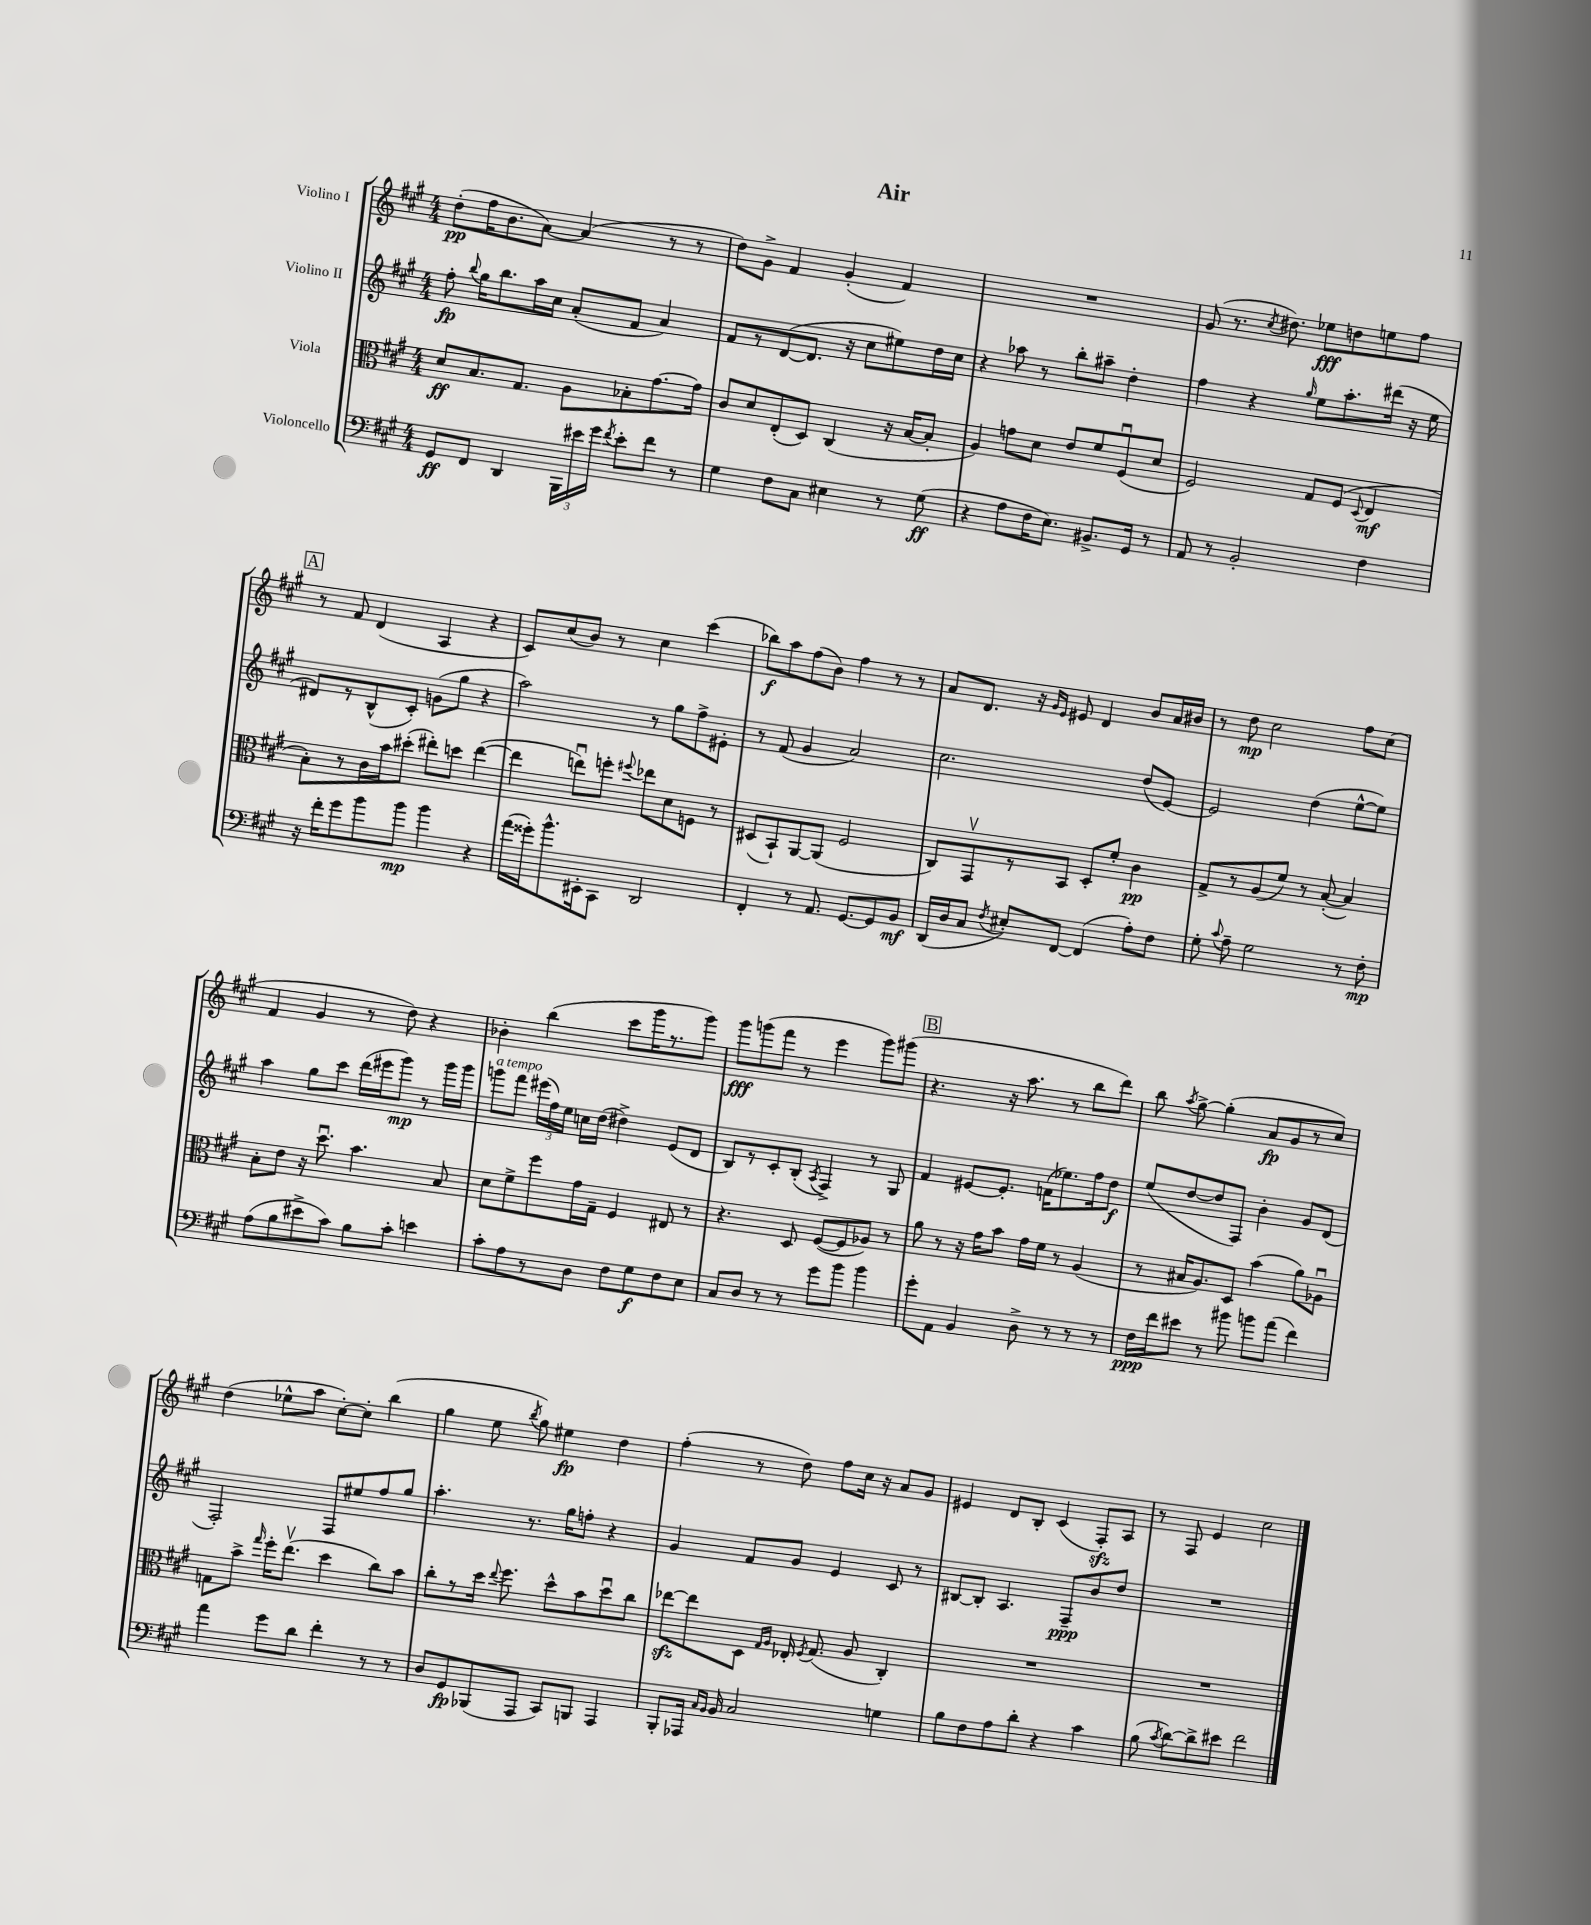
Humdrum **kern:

**kern	**kern	**kern	**kern
*staff4	*staff3	*staff2	*staff1
*clefF4	*clefC3	*clefG2	*clefG2
*k[f#c#g#]	*k[f#c#g#]	*k[f#c#g#]	*k[f#c#g#]
*M4/4	*M4/4	*M4/4	*M4/4
8GG#	8d	8ff#'	(8dd'
.	.	8qqbb	.
8FF#	8.B	16gg#	16ff#
.	.	8.bb	8.b
4DD	.	.	.
.	8.G#	.	.
.	.	16aa	[8a)
.	.	16cc#	.
24BBB	8A	(8a'	(4a]
24e#	.	.	.
24g#	.	.	.
8qf#	.	.	.
8e#'	8B-'	8f#	.
8f#	[8.g#	4a)	8r
8r	.	.	8r
.	16g#]	.	.
=	=	=	=
4G#	8c#	8f#	8dd)
.	8d	8r	8g#^
8F#	(8E'	([8d	4f#
8C#	8D)	8.d]	.
4E#	(4C#	.	(4g#'
.	.	16r	.
.	.	8cc#	.
8r	16r	8ee#)	4f#)
.	[16B	.	.
(8G#	8B']	16dd	.
.	.	16cc#	.
=	=	=	=
4r	4A)	4r	1r
8A	8g	8aa-	.
16F#	8d	8r	.
8.E)	.	.	.
.	8e	8bb'	.
8.BB#^	8f#	8aa#~	.
.	(8F#u	4dd'	.
16GG#	.	.	.
8r	8d	.	.
=	=	=	=
8AA	2F#)	4ff#	(8g#
8r	.	.	8.r
2BB'	.	4r	.
.	.	.	8qcc#
.	.	.	8.dd#)
.	.	16qqgg#	.
.	8G#	8ee	8ee-
.	(8F#	8.aa'	8dd
.	8qqD	.	.
4F#	4E	.	8ee
.	.	(16ddd#	.
.	.	16r	8ff#
.	.	16ee	.
=	=	=	=
16r	8B')	8d#)	8r
16f#'	.	.	.
8g#	8r	8r	8f#
8b	16c#	(8B^^	(4d
.	16b	.	.
8b	(8dd#'	8c#')	.
4b	8ee#')	(8g	4A
.	8dd	8gg#	.
4r	([4ee#	4r	4r
=	=	=	=
(16a	4ee#]	2aa)	8c#)
16g##')	.	.	.
8.b^^	.	.	(8cc#
.	8eeu)	.	8b)
16EE#'	.	.	.
8CC#	8ff'	.	8r
.	8qqff#	.	.
2DD	8ee-	8r	4cc#
.	8d	8gg#	.
.	8F	8ff#^	(4ccc#
.	8r	8e#'	.
=	=	=	=
4FF#'	(8D#	8r	8bb-)
.	8BB`)	(8f#	8aa
8r	[8AA	4g#	(8ff#
8.AA	(8AA]	.	8b)
.	2F#	2a)	4ff#
[8.GG#	.	.	.
8GG#]	.	.	8r
8BB	.	.	8r
=	=	=	=
(16DD	8C#)	2.cc#	8a
16D	.	.	.
8C#	8GG#v	.	8.d
8qF#	.	.	.
8E#')	8r	.	.
.	.	.	16r
.	.	.	16qqg#
.	.	.	16qqe
[8FF#	8BB	.	8e#
(4FF#]	8D'	.	4d
.	8f#'	.	.
8A')	4c#	(8dd	8b
8F#	.	[8e)	16a
.	.	.	16b#
=	=	=	=
8G#'	8G#^	2e]	8r
8qqc#	.	.	.
8A~	8r	.	8dd
2G#	(8A	.	2cc#
.	8f#)	.	.
.	8r	(4dd	.
.	([8B'	.	.
8r	4B])	[8ee^^	8ff#
8F#'	.	8ee])	(8cc#
=	=	=	=
(8A	8B'	4aa	4f#
8B	8e	.	.
8e#^	16r	8gg#	4g#
.	8.ddu	.	.
8c#)	.	8ccc#	.
8B	4.b	(16ddd	8r
.	.	16eee#	.
8c#'	.	8ggg#)	8dd)
4e	.	8r	4r
.	8B	16ggg#	.
.	.	16ggg#	.
=	=	=	=
8c#'	8d	8ggg	4b-'
8A	8f#^	8fff#	.
8r	8ff#	(24eee#	(4bb
.	.	24ff#)	.
.	.	24ee	.
8D	16g#	16cc	.
.	16G#~	(16dd	.
8F#	4F#	4dd#^)	8ccc#
8G#	.	.	16ggg#
.	.	.	8.r
8F#	8E#	(8e	.
8E	8r	8d	8ggg#)
=	=	=	=
8C#	4.r	8B)	8ggg#
8D	.	8r	(8ggg
8r	.	8c#'	8fff#
8r	8D	(8B'	8r
.	.	8qA	.
8g#	([8F#	4F#^)	4eee
8b	8F#]	.	.
4b	8A-)	8r	8ggg)
.	8r	8G#	(8ggg#
=	=	=	=
8g#'	8a	4f#	4.r
8AA	8r	.	.
4BB	16r	[8e#	.
.	16g#	.	.
.	8b	8.e#']	16r
.	.	.	8.aa
8D^	16g#	.	.
.	16f#	(16f	.
8r	8r	8.ee-)	8r
8r	(4A	.	8bb
.	.	16ff#	.
8r	.	8dd	8ddd)
=	=	=	=
16F#	8r	(8ee	8bb
16f#	.	.	.
.	.	.	8qaa
8e#	16B#	[8dd	[8gg#^
.	8.A)	.	.
8r	.	8dd]	(4gg#']
8b#	8D	8F#)	.
8b	(4b	4b'	8a
(8a	.	.	8g#
4f#)	8a)	8g#	8r
.	8A-u	(8d	8cc#)
=	=	=	=
4a	8G	2F#')	(4dd
.	8b^	.	.
.	16qqgg#	.	.
8g#	16ff#'	.	8ee-^^
.	(8.eev	.	.
8d	.	.	8aa
4f#'	4dd	8F#	[8cc#')
.	.	8ee#	8cc#']
8r	8cc#)	8ff#	(4bb
8r	8b	8gg#	.
=	=	=	=
8D	8cc#'	4.aa'	4gg#
8GG#	8r	.	.
(8BBB-	16dd	.	8ee
.	8qqee	.	.
.	8.ff#	.	.
.	.	.	8qbb
8AAA	.	8.r	8gg#)
8CC#)	8dd^^	.	4ee#
.	.	16gg#	.
8BBB	8b	8ff'	.
4AAA	8ddu	4r	4dd
.	8cc#	.	.
=	=	=	=
8BBB'	[8ee-	4g#	(4ff#'
16AAA-	8ee-]	.	.
16qqC#	.	.	.
16qqBB	.	.	.
16BB	.	.	.
2C#	8D	8f#	8r
.	16qqG#	.	.
.	16qqA	.	.
.	16E-'	8g#	8dd)
.	8qF#	.	.
.	(8.G#	.	.
.	.	4e	8ff#
.	8A	.	16cc#
.	.	.	16r
4G	4C#')	8c#	8a
.	.	8r	8g#
=	=	=	=
8B	1r	[8B#	4e#
8F#	.	8B#']	.
8A	.	4.A	8d
8d'	.	.	8B'
4r	.	.	(4c#
.	.	8F#~	.
4c#	.	8b	8F#')
.	.	8dd	8A
=	=	=	=
(8B	1r	1r	8r
8qc#	.	.	.
[8d)	.	.	8F#
8d^]	.	.	4e
8e#	.	.	.
2f#	.	.	2cc#
==	==	==	==
*-	*-	*-	*-
